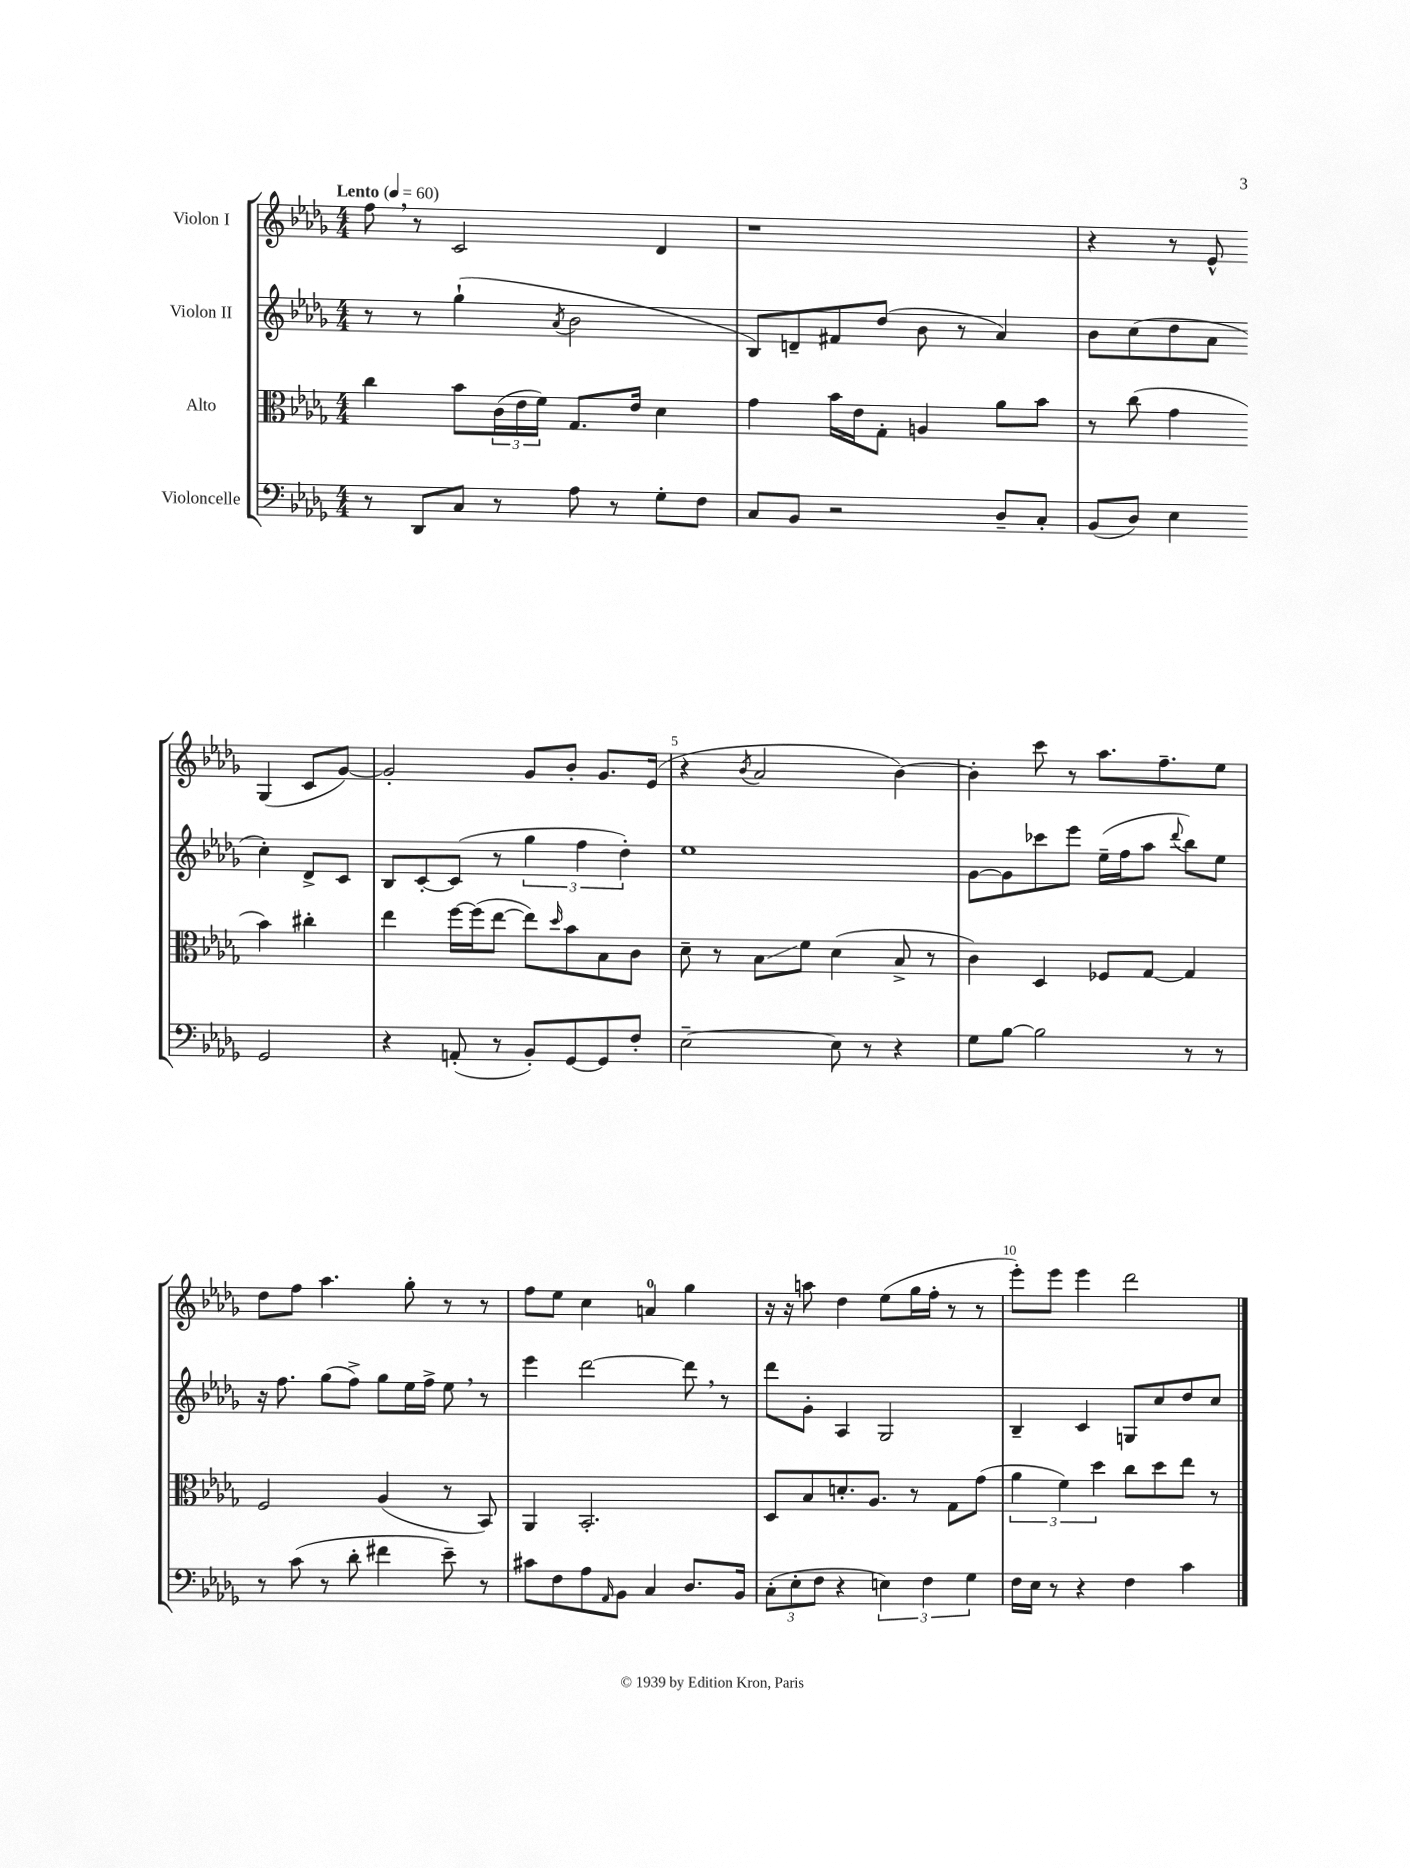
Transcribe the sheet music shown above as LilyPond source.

<<
\new StaffGroup <<
\new Staff = "s0" \with { instrumentName = "Violon I" } {
    \clef treble \key des \major \numericTimeSignature \time 4/4 \tempo "Lento" 4 = 60
    f''8 \breathe r8 c'2 des'4 |
    r1 |
    r4 r8 ees'8-^ ges4( c'8 ges'8~) |
    ges'2-. ges'8 bes'8-. ges'8. ees'16( |
    r4 \acciaccatura { bes'8 } aes'2 bes'4~) |
    bes'4-. c'''8 r8 aes''8. f''8.-- ees''8 |
    des''8 f''8 aes''4. ges''8-. r8 r8 |
    f''8 ees''8 c''4 a'4-0 ges''4 |
    r16 r16 a''8 des''4 ees''8( ges''16 f''16-. r8 r8 |
    ees'''8-.) ees'''8 ees'''4 des'''2 \bar "|." |
}
\new Staff = "s1" \with { instrumentName = "Violon II" } {
    \clef treble \key des \major \numericTimeSignature \time 4/4
    r8 r8 ges''4-!( \acciaccatura { aes'8 } bes'2 |
    bes8) d'8-- fis'8 des''8( bes'8 r8 aes'4) |
    bes'8 c''8( des''8 aes'8 c''4-.) des'8-> c'8 |
    bes8 c'8~-. c'8( r8 \tuplet 3/2 { ges''4 f''4 des''4-.) } |
    ees''1 |
    ges'8~ ges'8 ces'''8 ees'''8 ees''16--( f''16 aes''8 \appoggiatura { des'''8 } bes''8) ees''8 |
    r16 f''8. ges''8( f''8->) ges''8 ees''16 f''16-> ees''8 \breathe r8 |
    ees'''4 des'''2~ des'''8 \breathe r8 |
    des'''8 ges'8-. aes4 ges2 |
    bes4-- c'4 g8 c''8 des''8 c''8 \bar "|." |
}
\new Staff = "s2" \with { instrumentName = "Alto" } {
    \clef alto \key des \major \numericTimeSignature \time 4/4
    c''4 bes'8 \tuplet 3/2 { c'16( ees'16 f'16) } ges8. ees'16 des'4 |
    ges'4 bes'16 ees'16 ges8-. a4 aes'8 bes'8 |
    r8 c''8( ges'4 bes'4) cis''4-. |
    ees''4 f''16~ f''16( ees''8~ ees''8) \grace { des''16 } bes'8 bes8 c'8 |
    des'8-- r8 bes8\glissando f'8 des'4( bes8-> r8 |
    c'4) des4 fes8 ges8~ ges4 |
    f2 aes4( r8 bes,8) |
    aes,4 bes,2.-. |
    des8 bes8 d'8.-. aes8. r8 ges8 ges'8( |
    \tuplet 3/2 { aes'4 f'4) des''4 } c''8 des''8 ees''8 r8 \bar "|." |
}
\new Staff = "s3" \with { instrumentName = "Violoncelle" } {
    \clef bass \key des \major \numericTimeSignature \time 4/4
    r8 des,8 c8 r8 aes8 r8 ges8-. f8 |
    c8 bes,8 r2 des8-- c8-. |
    bes,8( des8) ees4 ges,2 |
    r4 a,8-.( r8 bes,8-.) ges,8~ ges,8 f8-. |
    ees2~-- ees8 r8 r4 |
    ges8 bes8~ bes2 r8 r8 |
    r8 c'8( r8 des'8-. fis'4 ees'8--) r8 |
    cis'8 f8 aes8 \grace { aes,16 } bes,8 c4 des8. bes,16 |
    \tuplet 3/2 { c8-.( ees8-. f8 } r4 \tuplet 3/2 { e4) f4 ges4 } |
    f16 ees16 r8 r4 f4 c'4 \bar "|." |
}
>>
>>
\layout { \context { \Score \override BarNumber.break-visibility = ##(#f #t #t) barNumberVisibility = #(every-nth-bar-number-visible 5) } }
